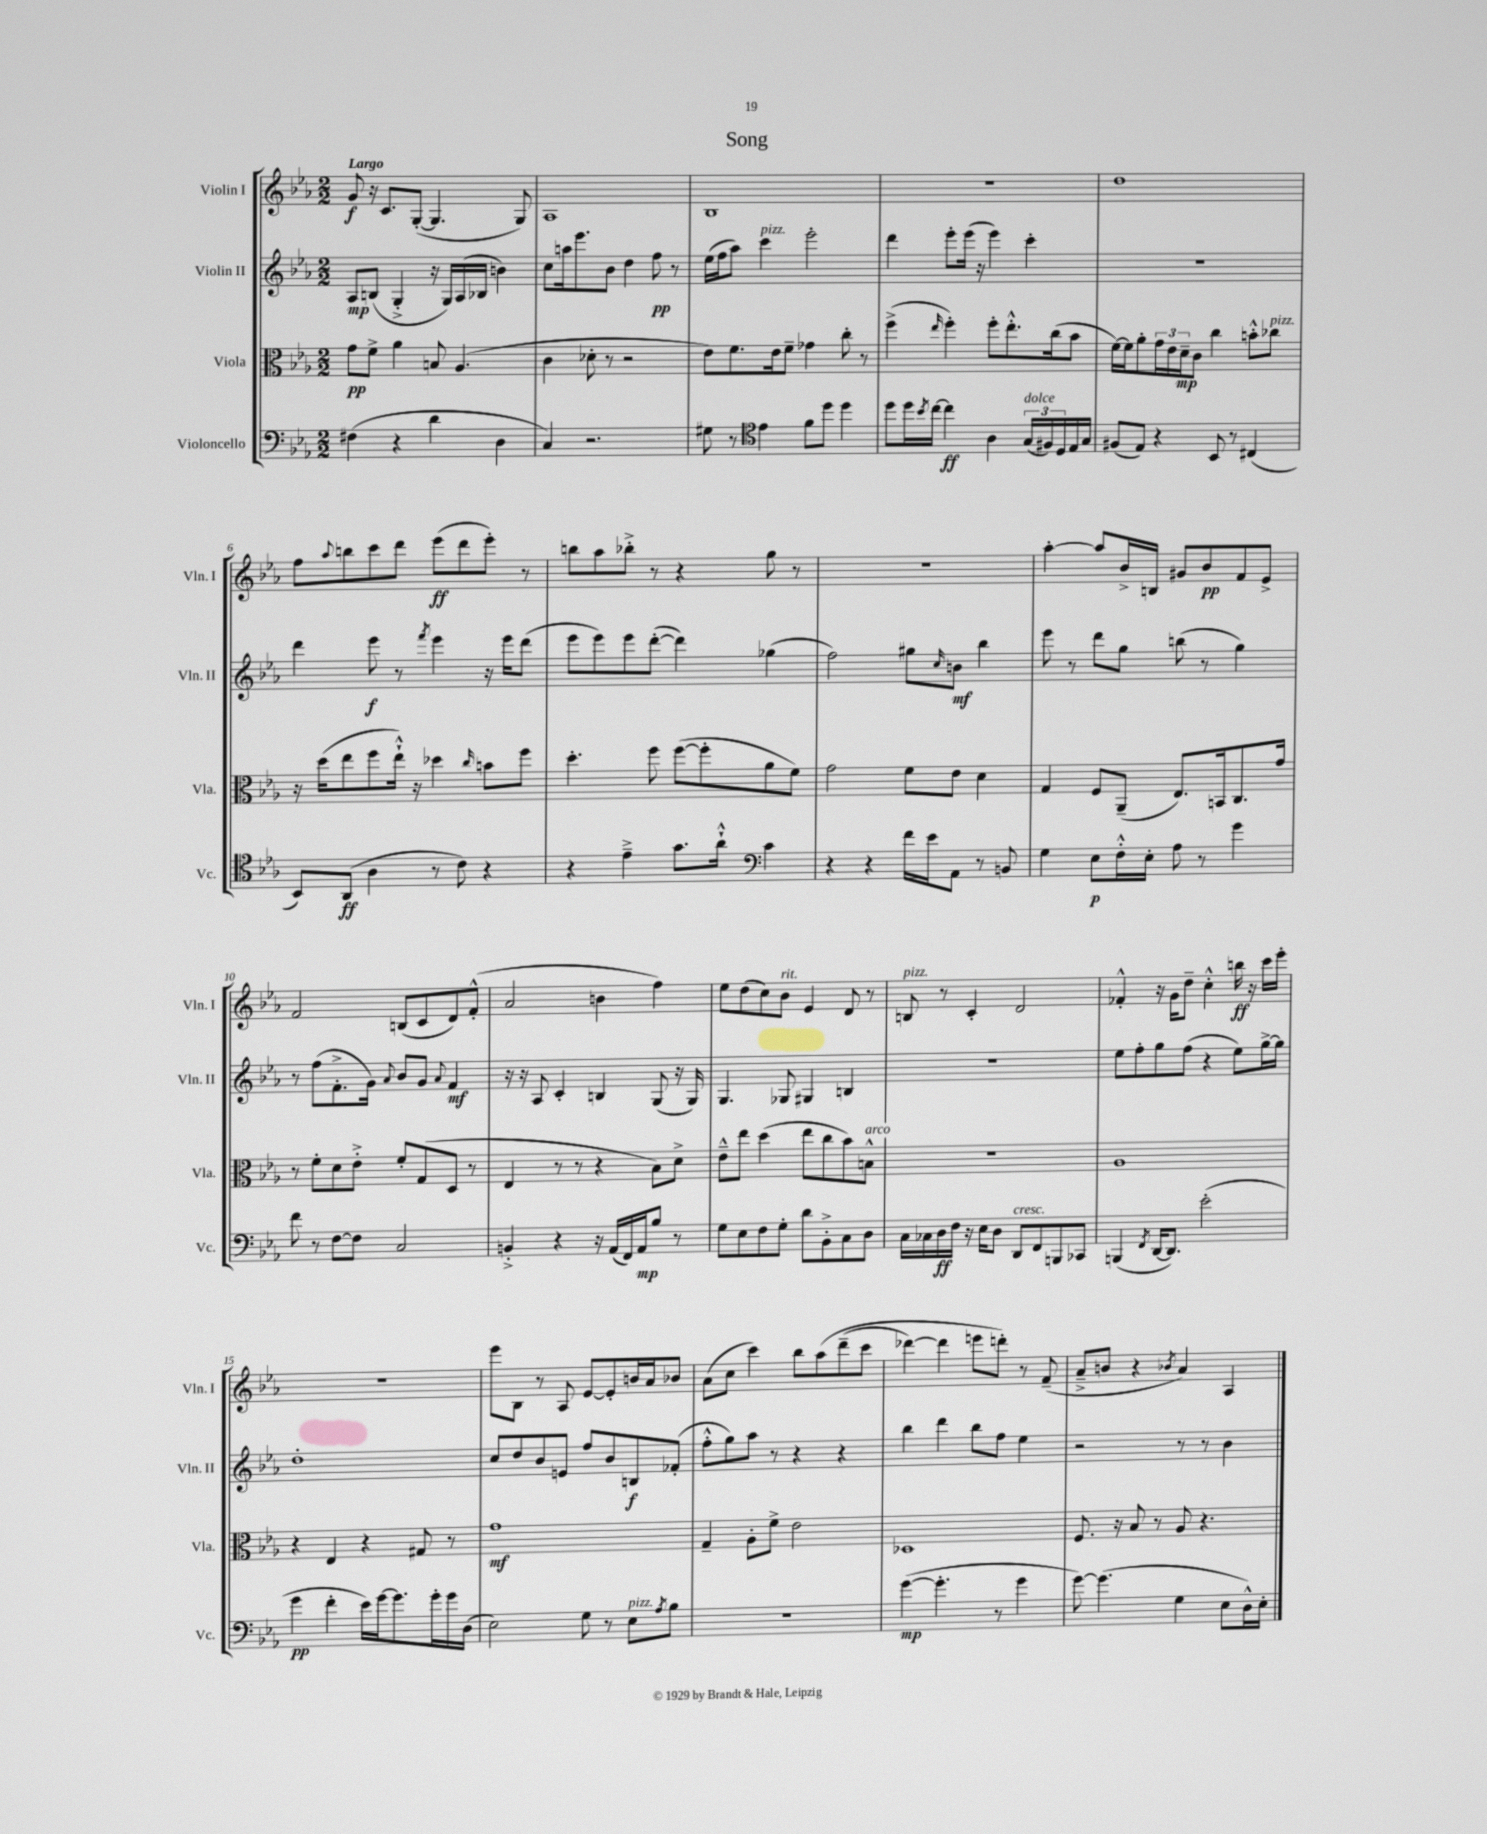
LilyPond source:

\header { title = "Song" }
<<
\new StaffGroup <<
\new Staff = "s0" \with { instrumentName = "Violin I" shortInstrumentName = "Vln. I" } {
    \clef treble \key ees \major \numericTimeSignature \time 2/2 \tempo "Largo"
    g'8\f r16 c'8. g8~-.( g4. g8) |
    aes1 |
    bes1 |
    R1 |
    d''1 |
    f''8 \appoggiatura { aes''8 } b''8 c'''8 d'''8 ees'''8\ff( d'''8 ees'''8-.) r8 |
    b''8 aes''8 bes''8-.-> r8 r4 g''8 r8 |
    r1 |
    aes''4~-. aes''8 bes'16-> b16 gis'8 bes'8\pp f'8 ees'8-> |
    f'2 b8( c'8 d'8) f'8-.-^( |
    aes'2 b'4 f''4) |
    ees''8 d''8( c''8) bes'8^\markup { \italic "rit." } ees'4 d'8 r8 |
    b8^\markup { \italic "pizz." } r8 c'4-. d'2 |
    fes'4-.-^ r16 g'16 d''8-- c''4-.-^ b''16\ff r16 c'''16 ees'''16-. |
    R1 |
    ees'''8 bes8 r8 aes8 ees'8~ ees'8-. b'16 aes'16 bes'8 |
    aes'8( c''8 c'''4) bes''8 aes''8\( d'''8--( c'''8 |
    des'''4~) des'''4 e'''8 d'''8-.\) r8 f'8--( |
    aes'8---> b'8 r4 \acciaccatura { bes'8 } aes'4) aes4 \bar "|." |
}
\new Staff = "s1" \with { instrumentName = "Violin II" shortInstrumentName = "Vln. II" } {
    \clef treble \key ees \major \numericTimeSignature \time 2/2
    aes8\mp b8( g4-.-> r16 g16) aes16( bes16 b'4) |
    c''8 a''16 ees'''8. bes'8 d''4 f''8\pp r8 |
    ees''16( f''16 aes''8) c'''4^\markup { \italic "pizz." } ees'''2-. |
    d'''4 ees'''8-. ees'''16( r16 ees'''4) c'''4-. |
    R1 |
    d'''4 ees'''8\f r8 \acciaccatura { f'''8 } ees'''4 r16 ees'''16 d'''8( |
    ees'''8 ees'''8) ees'''8 d'''8~-.( d'''4) ges''4( |
    f''2) gis''8 \grace { c''16 } b'8\mf bes''4 |
    ees'''8 r8 d'''8 g''8 b''8( r8 g''4) |
    r8 f''8( f'8.-.-> g'16) \appoggiatura { aes'8 } bes'8 g'8 \appoggiatura { aes'8 } f'4\mf |
    r16 r16 aes8 c'4-. b4 g8( r16 g16) |
    g4. ges8 gis4 b4 |
    R1 |
    ees''8 f''8-. g''8 f''8( r4 ees''8) g''16~-> g''16 |
    d''1-. |
    c''8 d''8 bes'8 e'8 f''8 bes'8 b8\f fes'8-.( |
    f''8-.-^ g''8) aes''8 r8 r4 r4 |
    bes''4 d'''4 bes''8 f''8 ees''4 |
    r2 r8 r8 bes'4 \bar "|." |
}
\new Staff = "s2" \with { instrumentName = "Viola" shortInstrumentName = "Vla." } {
    \clef alto \key ees \major \numericTimeSignature \time 2/2
    g'8\pp f'8-> aes'4 b8 aes4.( |
    c'4 des'8-. r8 r2 |
    ees'8) f'8. ees'16 f'8-- ges'4 c''8-. r8 |
    f''4->( \grace { ees''16 } f''4-.) f''8-. ees''8.-.-^ c''16( bes'8 |
    f'16~) f'16 aes'8-. \tuplet 3/2 { g'16 ees'16 d'16--\mp } c'8 c''4 b'8-.-^ ces''8^\markup { \italic "pizz." } |
    r16 d''16( ees''8 f''8 ees''16-!-^) r16 des''4 \grace { c''16 } b'8 f''8 |
    d''4.-. f''8 f''8~( f''8-. aes'8 f'8) |
    g'2 f'8 ees'8 d'4 |
    g4 f8 aes,8--( ees8.) b,16 c8. g'16 |
    r8 f'8-. d'8 ees'8-.-> f'8-. g8( d8 r8 |
    ees4 r8 r8 r4 bes8) d'8-> |
    ees'8---^ ees''8 d''4( ees''8 c''8 bes'8) b8-^^\markup { \italic "arco" } |
    r1 |
    aes1 |
    r4 ees4 r4 gis8 r8 |
    g'1\mf |
    g4-- aes8-. f'8-> ees'2 |
    des1 |
    f8. r16 bes8 r8 aes8 r4. \bar "|." |
}
\new Staff = "s3" \with { instrumentName = "Violoncello" shortInstrumentName = "Vc." } {
    \clef bass \key ees \major \numericTimeSignature \time 2/2
    fis4( r4 d'4 d4 |
    c4) r2. |
    gis8 r8 \clef tenor ees'4 f'8 d''8 d''4 |
    d''8 d''16 \acciaccatura { bes'8 } c''16~ c''4\ff aes4 \tuplet 3/2 { g16^\markup { \italic "dolce" }( fis16) d16 } ees16 g16 |
    fis8( ees8) r4 bes,8 r8 cis4( |
    bes,8) aes,8\ff( aes4 r8 c'8) r4 |
    r4 ees'4---> g'8. aes'16-!-^ \clef bass c'4 |
    r4 r4 f'16 ees'16 aes,8 r8 b,8 |
    g4 ees8\p f16-.-^ ees16-. aes8 r8 g'4 |
    f'8 r8 f8~ f8 c2 |
    b,4-.-> r4 r16 aes,16( f,16) aes,16\mp bes8 r8 |
    g8 ees8 f8 g8-. d'8 bes,8-.-> c8 d8 |
    c16 ces16 d16\ff f16 r16 ees16 d8 d,8^\markup { \italic "cresc." } f,8 b,,8 ces,8 |
    b,,4( \acciaccatura { f,8 } d,16~ d,8.) ees'2-.( |
    g'4\pp f'4-. ees'16) g'16~ g'8. g'16-. g'16 d16( |
    ees2) g8 r8 ees8^\markup { \italic "pizz." } \acciaccatura { aes8 } bes8 |
    R1 |
    g'4~\mp( g'4.-. r8 g'4 |
    g'8~) g'4.( g4 ees8 d16-^) ees16-. \bar "|." |
}
>>
>>
